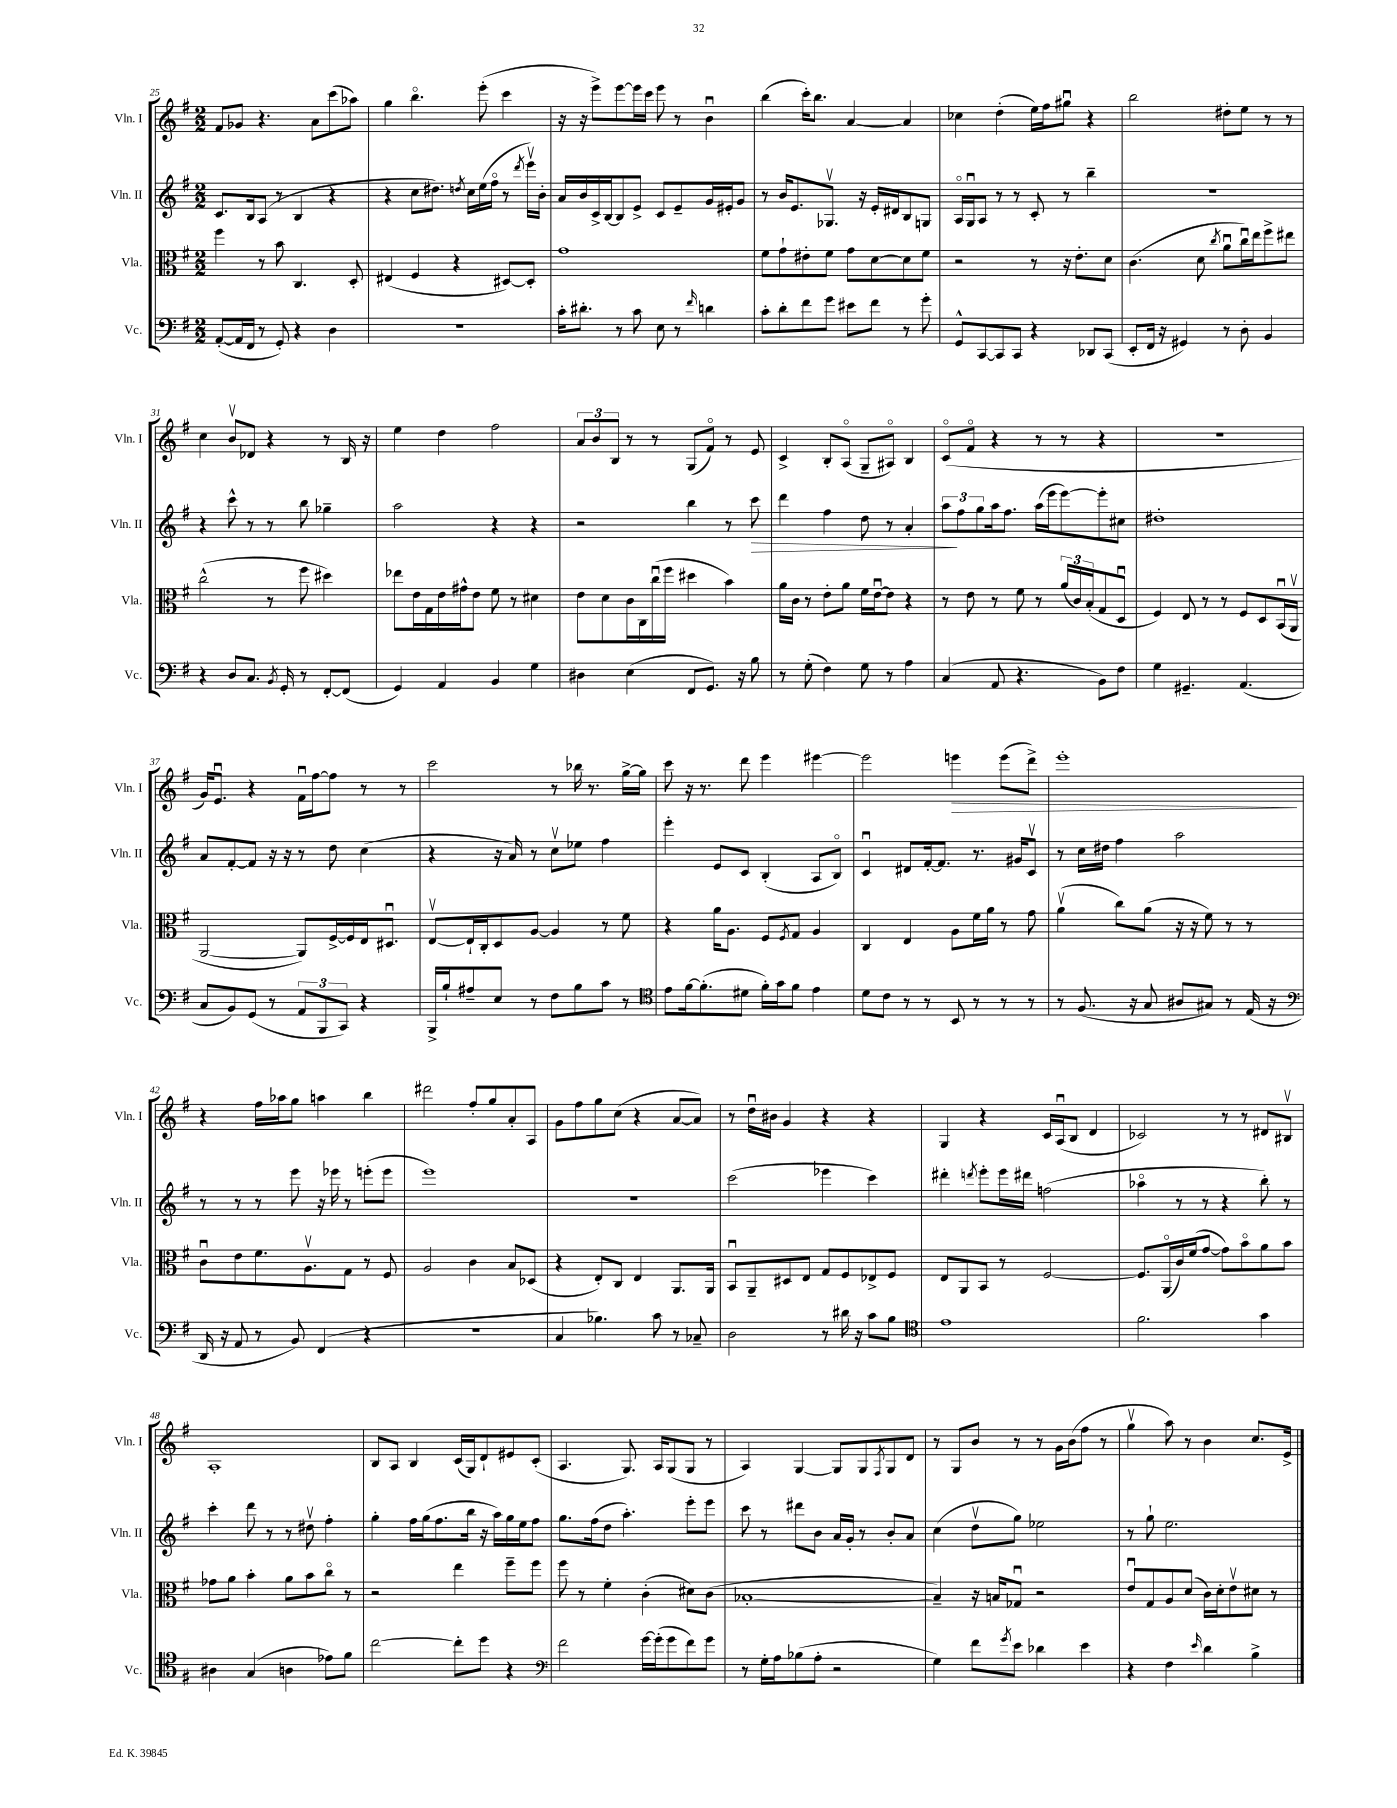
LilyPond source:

<<
\new StaffGroup <<
\new Staff = "s0" \with { instrumentName = "Vln. I" shortInstrumentName = "Vln. I" } {
    \clef treble \key g \major \numericTimeSignature \time 2/2
    fis'8 ges'8 r4. a'8 c'''8( aes''8) |
    g''4 b''4.\flageolet e'''8-.( c'''4 |
    r16 r16 e'''8->) e'''8~ e'''16 c'''16 e'''8 r8 b'4\downbow |
    b''4( c'''16-.) b''8. a'4~ a'4 |
    ces''4 d''4-.( e''16) fis''16 gis''8\downbow r4 |
    b''2 dis''8-. e''8 r8 r8 |
    c''4 b'8\upbow des'8 r4 r8 b16 r16 |
    e''4 d''4 fis''2 |
    \tuplet 3/2 { a'8 b'8 b8 } r8 r8 g8( fis'8\flageolet) r8 e'8 |
    c'4-> b8-. a8\flageolet( g8-- ais8\flageolet) b4 |
    c'8\flageolet( fis'8\flageolet r4 r8 r8 r4 |
    r1 |
    g'16) e'8.\downbow r4 fis'16\downbow fis''16~ fis''8 r8 r8 |
    c'''2 r8 bes''16 r8. g''16~-> g''16 |
    c'''8 r16 r8. d'''8 e'''4 eis'''4~ |
    eis'''2 e'''4\> e'''8( d'''8->) |
    e'''1-.\! |
    r4 fis''16 aes''16 g''8 a''4 b''4 |
    dis'''2 fis''8-. g''8 a'8-. a8 |
    g'8 fis''8 g''8 c''8( r4 a'8~ a'8) |
    r8 d''16\downbow bis'16 g'4 r4 r4 |
    g4 r4 c'16 a16\downbow( b8 d'4 |
    ces'2) r8 r8 dis'8 bis8\upbow |
    a1-. |
    b8 a8 b4 c'16( g16) d'8-! eis'8 c'8-.( |
    a4. g8.) a16 g8( g8 r8 |
    a4) g4~ g8 g8 \acciaccatura { fis8 } g8 d'8 |
    r8 g8 b'8 r8 r8 g'16 b'16( fis''8 r8 |
    g''4\upbow a''8) r8 b'4 c''8. e'16-> \bar "|." |
}
\new Staff = "s1" \with { instrumentName = "Vln. II" shortInstrumentName = "Vln. II" } {
    \clef treble \key g \major \numericTimeSignature \time 2/2
    c'8. b16 a8( r8 b4 r4 |
    r4 c''8 dis''8.) \acciaccatura { d''8 } c''16 e''16( fis''16\flageolet r8 \acciaccatura { d'''8 } e'''16\upbow) b'16-. |
    a'16 b'16 c'16-> b16~ b8 e'8-> c'8 e'8-- g'16 eis'16-. g'8 |
    r8 b'16 e'8. ges8.\upbow r16 e'16-. dis'16 b8 g8 |
    a16\flageolet g16\downbow a8 r8 r8 c'8-. r8 b''4-- |
    R1 |
    r4 c'''8-^ r8 r8 b''8 ges''4-- |
    a''2 r4 r4 |
    r2 b''4 r8 c'''8\> |
    d'''4 fis''4 d''8 r8 a'4-. |
    \tuplet 3/2 { a''8\! fis''8 g''8 } a''16 fis''8. a''16( e'''16 e'''8~) e'''8-. cis''8 |
    dis''1-. |
    a'8 fis'8~-. fis'8 r16 r16 r8 d''8 c''4( |
    r4 r16 a'16) r8 c''8\upbow ees''8 fis''4 |
    e'''4-. e'8 c'8 b4-.( a8 b8\flageolet) |
    c'4\downbow dis'8 fis'16~-. fis'8. r8. gis'16 c'8\upbow |
    r8 c''16 dis''16 fis''4 a''2 |
    r8 r8 r8 e'''8 r16 ees'''16 r8 e'''8-.( e'''8 |
    e'''1) |
    R1 |
    c'''2( ees'''4 c'''4) |
    dis'''4-. \acciaccatura { d'''8 } e'''8-. e'''16 dis'''16 f''2( |
    aes''4\flageolet r8 r8 r4 b''8-.) r8 |
    c'''4-. d'''8 r8 r8 dis''8\upbow fis''4-. |
    g''4-. fis''16 g''16( fis''8. b''16 r16 a''16) g''16 e''16 fis''8 |
    g''8. fis''16( d''8 a''4.-.) e'''8-. e'''8 |
    c'''8 r8 dis'''8 b'8 a'16 g'16-. r8 b'8-. a'8 |
    c''4( d''8\upbow g''8) ees''2 |
    r8 g''8-! e''2. \bar "|." |
}
\new Staff = "s2" \with { instrumentName = "Vla." shortInstrumentName = "Vla." } {
    \clef alto \key g \major \numericTimeSignature \time 2/2
    fis''4 r8 b'8 c4. d8-. |
    eis4( fis4 r4 dis8~) dis8-. |
    g'1 |
    fis'8 g'8-! eis'8-. fis'8 g'8 d'8~ d'8 fis'8 |
    r2 r8 r16 e'8.-. d'8 |
    c'4.( d'8 \acciaccatura { c''8 } a'8\downbow c''16\downbow) e''16 fis''8-> eis''8 |
    c''2-^( r8 fis''8 dis''4) |
    ees''8 e'16 g16 e'16 gis'16-^ e'8 fis'8 r8 dis'4 |
    e'8 d'8 c'16 c16 c''16\downbow( fis''16 dis''4 b'4) |
    a'16 c'16 r8 e'8-. a'8 fis'16 e'16~\downbow e'8 r4 |
    r8 e'8 r8 fis'8 r8 \tuplet 3/2 { a'16( c'16) b16-.( } g8 d8\downbow |
    fis4) e8 r8 r8 fis8 d8 b,16\downbow( a,16\upbow |
    a,2~ a,8) fis16~-> fis16 e16 dis8.\downbow |
    e8~\upbow e16-! c16-. d8 a8~ a4 r8 fis'8 |
    r4 a'16 a8. fis8 \acciaccatura { fis8 } g8 a4 |
    c4 e4 a8 fis'16 a'16 r8 g'8 |
    a'4\upbow( c''8) a'8( r16 r16 fis'8) r8 r8 |
    c'8\downbow e'8 fis'8. a8.\upbow g8 r8 fis8 |
    a2 c'4 b8 des8( |
    r4 e8-.) c8 e4 a,8. a,16 |
    b,8\downbow a,8-- dis8 e8 g8 fis8 ees8-> fis8 |
    e8 a,8 b,8 r8 fis2~ |
    fis8. a,16\flageolet( c'16) fis'16( g'8~ g'8) b'8\flageolet a'8 b'8 |
    ges'8 a'8 b'4-. a'8 b'8 c''8\flageolet r8 |
    r2 e''4 fis''8-- fis''8 |
    fis''8 r8 fis'4-. c'4-.( dis'8) c'8( |
    bes1~-. |
    bes4--) r16 b16 ges8\downbow r2 |
    e'8\downbow g8 a8 d'8( c'16) d'16-. e'8\upbow dis'8 r8 \bar "|." |
}
\new Staff = "s3" \with { instrumentName = "Vc." shortInstrumentName = "Vc." } {
    \clef bass \key g \major \numericTimeSignature \time 2/2
    a,8~-.( a,16 fis,16 r8 g,8-.) r4 d4 |
    R1 |
    c'16-. dis'8.-. r8 c'8 e8 r8 \grace { fis'16 } d'4 |
    c'8-. d'8-. fis'8 g'8 eis'8 fis'8 r8 g'8-. |
    g,8-^ c,8~ c,8 c,8 r4 des,8 c,8( |
    e,8-. fis,16 r16 gis,4) r8 d8-. b,4 |
    r4 d8 c8. \acciaccatura { b,8 } g,16-. r8 fis,8~-. fis,8( |
    g,4) a,4 b,4 g4 |
    dis4 e4( fis,8 g,8.) r16 b8 |
    r8 g8-.( fis4) g8 r8 a4 |
    c4( a,8 r4. b,8) fis8 |
    g4 gis,4.-- a,4.( |
    c8 b,8) g,8( r8 \tuplet 3/2 { a,8 b,,8 c,8) } r4 |
    b,,16-> b16-! ais8-- e8 r8 fis8 b8 c'8 r8 |
    \clef tenor e'8 fis'16~ fis'8.-.( dis'8 fis'16-.) g'16 fis'8 e'4 |
    d'8 c'8 r8 r8 b,8 r8 r8 r8 |
    r8 fis8.( r16 g8 ais8 gis8) r8 e16( r16 |
    \clef bass d,16 r16 a,8 r8 b,8) fis,4( r4 |
    r1 |
    c4 bes4.) c'8 r8 ces8-- |
    d2 r8 dis'16 r16 c'8 b8 |
    \clef tenor e'1 |
    fis'2. g'4 |
    ais4 g4( a4 ees'8) fis'8 |
    c''2~ c''8-. d''8 r4 |
    \clef bass fis'2 g'16~ g'16-.( g'8 fis'8) g'8 |
    r8 g16-. a16 bes8( a8-. r2 |
    g4) fis'8 \acciaccatura { g'8 } e'8 des'4 e'4 |
    r4 fis4 \grace { e'16 } d'4 b4-> \bar "|." |
}
>>
>>
\layout { \context { \Score currentBarNumber = #25 } }
